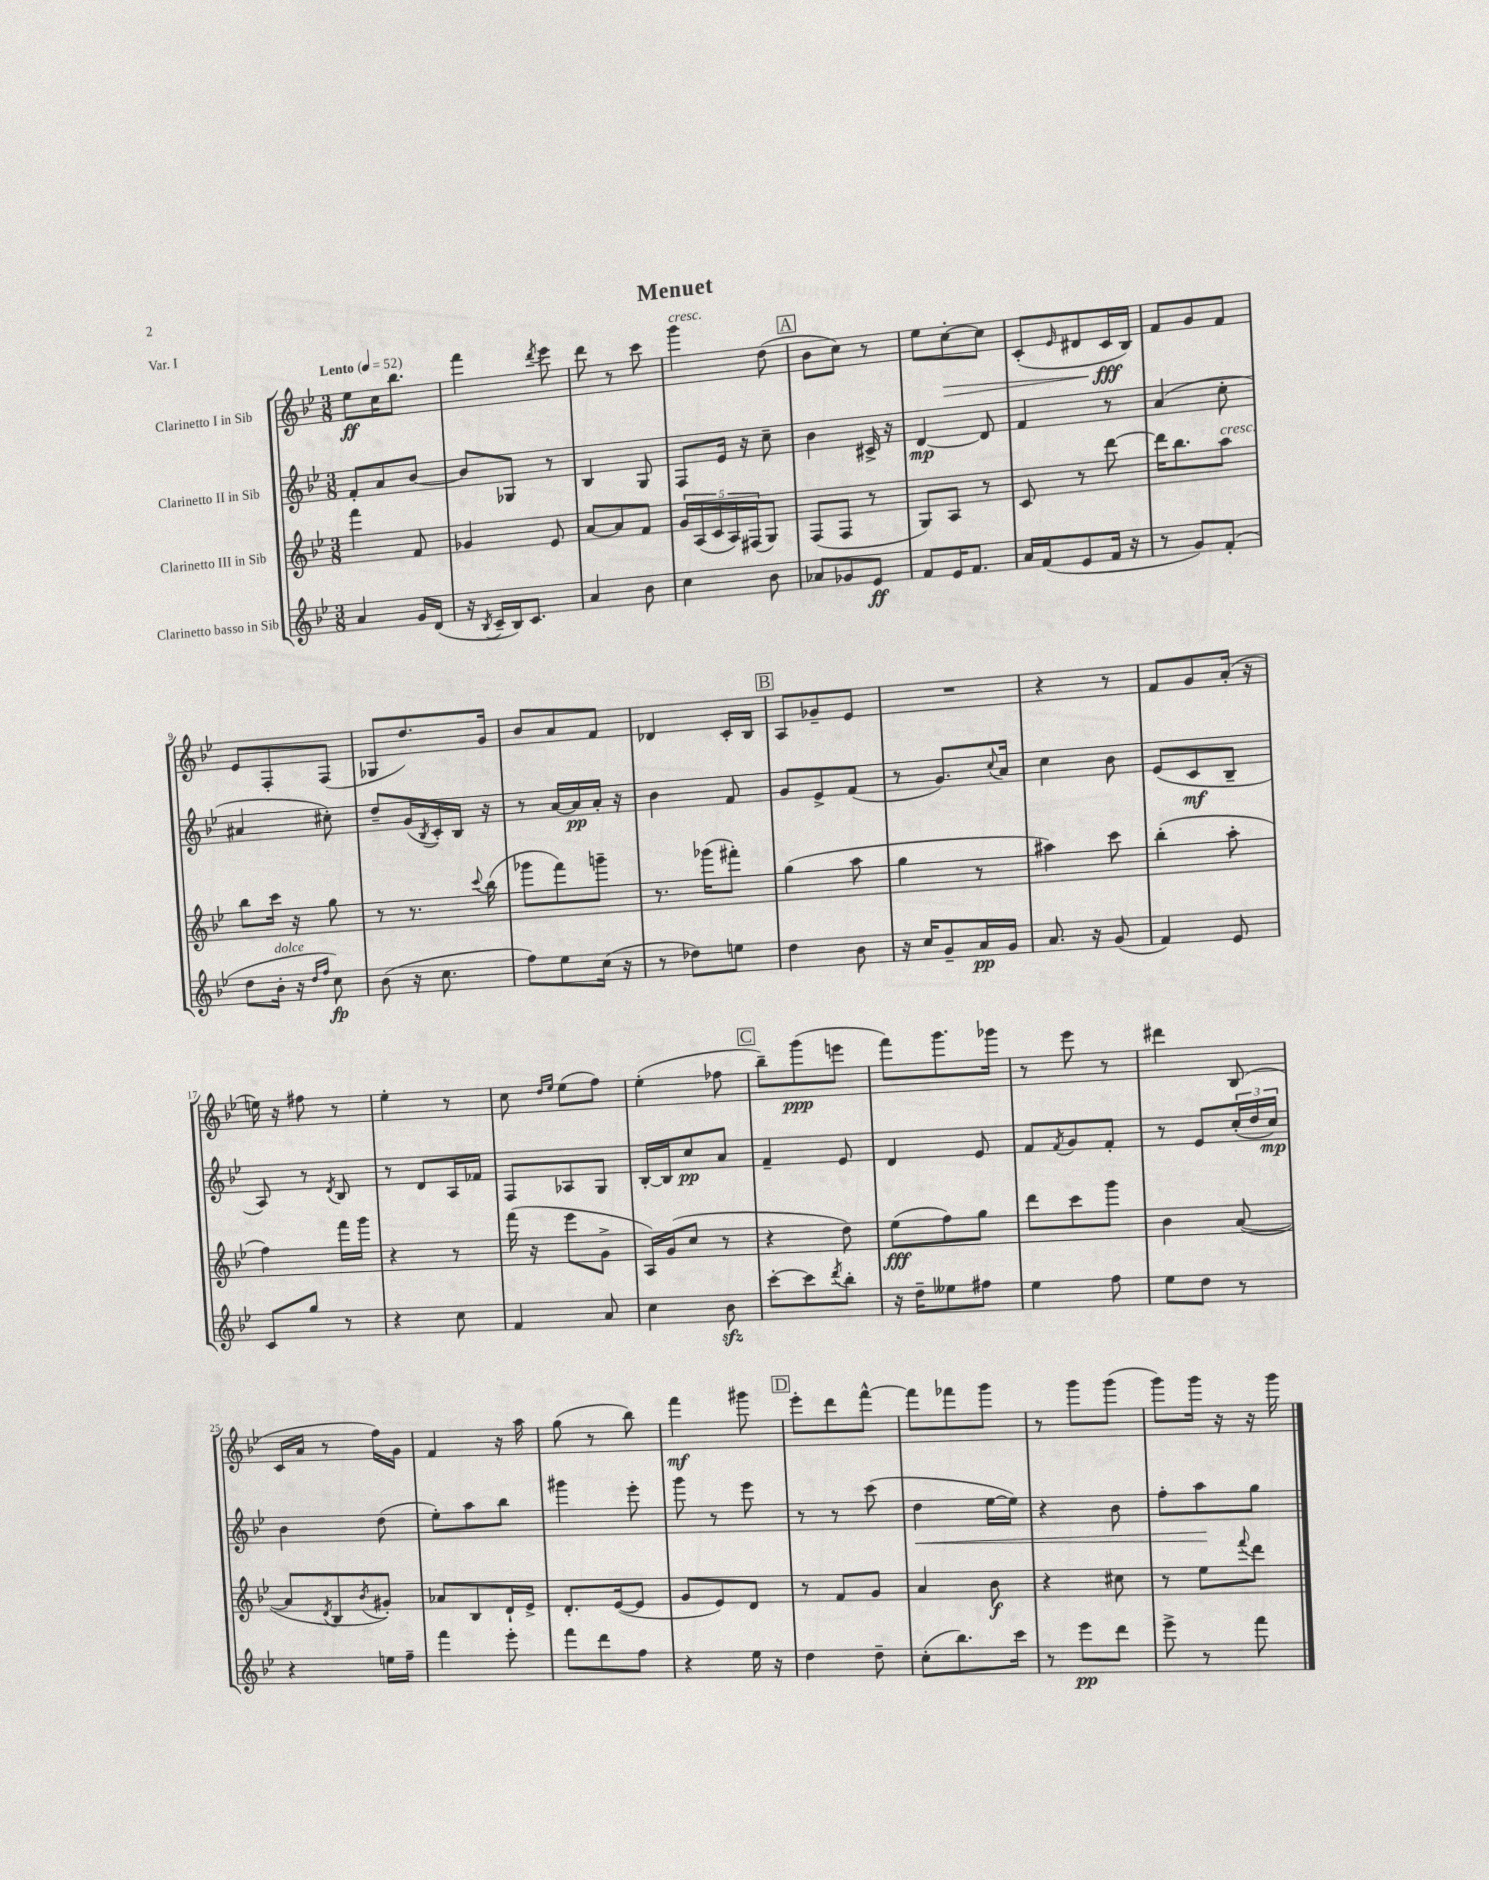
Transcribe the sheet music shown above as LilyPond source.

\header { title = "Menuet" piece = "Var. I" }
<<
\new StaffGroup <<
\new Staff = "s0" \with { instrumentName = "Clarinetto I in Sib" } {
    \clef treble \key bes \major \numericTimeSignature \time 3/8 \tempo "Lento" 4 = 52
    ees''8\ff c''16 bes''8. |
    f'''4 \acciaccatura { d'''8 } ees'''8 |
    d'''8 r8 c'''8 |
    g'''4^\markup { \italic "cresc." } d''8( |
    \mark \markup { \box "A" } bes'8 c''8) r8 |
    ees''8 c''8~-.\> c''8 |
    c'8-.( \grace { ees'16 } dis'8 c'16\fff\! bes16) |
    f'8 g'8 f'8 |
    ees'8 f8-. f8( |
    ges8 d''8.) g'16 |
    bes'8 a'8 f'8 |
    des'4 c'16-. bes16 |
    \mark \markup { \box "B" } a8 ges'8-- ees'8 |
    R4. |
    r4 r8 |
    f'8 g'8 a'16-.( r16 |
    e''16) r16 fis''8 r8 |
    ees''4-. r8 |
    c''8 \grace { d''16 ees''16 } ees''8( f''8) |
    ees''4-.( fes''8 |
    \mark \markup { \box "C" } bes''8--) g'''8\ppp( e'''8 |
    f'''8) g'''8. ges'''16 |
    r8 ees'''8 r8 |
    dis'''4 bes8( |
    c'16 a'16 r8 f''16) g'16 |
    f'4 r16 a''16 |
    g''8( r8 bes''8) |
    f'''4\mf gis'''8 |
    \mark \markup { \box "D" } ees'''8-. d'''8 f'''8~-^ |
    f'''8 fes'''8 g'''8 |
    r8 g'''8 g'''8( |
    g'''8) g'''16 r16 r16 g'''16 \bar "|." |
}
\new Staff = "s1" \with { instrumentName = "Clarinetto II in Sib" } {
    \clef treble \key bes \major \numericTimeSignature \time 3/8
    f'8-. a'8 bes'8~ |
    bes'8 ges8 r8 |
    bes4 g8 |
    f8 ees'16 r16 c''8-- |
    \mark \markup { \box "A" } bes'4 cis'16-> r16 |
    d'4~\mp d'8 |
    f'4 r8 |
    a'4( c''8-. |
    ais'4 cis''8-.) |
    d''8-- g'16( \acciaccatura { bes8 } c'16-.) bes16 r16 |
    r8 a'16~ a'16\pp a'16-. r16 |
    bes'4 f'8 |
    \mark \markup { \box "B" } g'8 ees'8-> f'8( |
    r8 g'8.) \appoggiatura { c''8 } a'16 |
    c''4 bes'8 |
    ees'8( c'8\mf bes8-- |
    a8) r8 \acciaccatura { d'8 } bes8 |
    r8 d'8 a16 fes'16 |
    f8 aes8 g8 |
    bes16~-. bes16 c''8\pp a'8 |
    \mark \markup { \box "C" } f'4-- ees'8 |
    d'4 ees'8 |
    f'8 \acciaccatura { f'8 } g'8 f'8-. |
    r8 ees'8 \tuplet 3/2 { c''16-.( d''16 c''16\mp) } |
    bes'4 d''8( |
    ees''8-.) a''8 bes''8 |
    gis'''4 ees'''8-. |
    g'''8 r8 ees'''8 |
    \mark \markup { \box "D" } r8 r8 c'''8( |
    d''4\< ees''16~ ees''16) |
    r4 bes'8 |
    f''8-. a''8\! g''8 \bar "|." |
}
\new Staff = "s2" \with { instrumentName = "Clarinetto III in Sib" } {
    \clef treble \key bes \major \numericTimeSignature \time 3/8
    f'''4 f'8 |
    ges'4 ees'8 |
    a'8~ a'8 f'8 |
    \tuplet 5/4 { g'16 a16( c'16 a16) fis16( } g8) |
    \mark \markup { \box "A" } f8( f8 r8 |
    g8) a8 r8 |
    c'8 r8 d'''8~ |
    d'''16 bes''8. a''8^\markup { \italic "cresc." } |
    bes''8 c'''16 r16 g''8 |
    r8 r8. \appoggiatura { c'''8 } bes''16( |
    ges'''8 f'''8) g'''8-- |
    r8. ges'''16( fis'''8-.) |
    \mark \markup { \box "B" } g''4( a''8 |
    g''4 r8 |
    ais''4) c'''8 |
    bes''4-.( a''8-. |
    f''4) f'''16 g'''16 |
    r4 r8 |
    f'''16( r16 ees'''8 g'8-> |
    a16) g'16( c''8 r8 |
    \mark \markup { \box "C" } r4 d''8) |
    ees''8\fff( f''8) g''8 |
    d'''8 c'''8 g'''8 |
    bes'4 a'8~( |
    a'8 \acciaccatura { d'8 } bes8 \acciaccatura { bes'8 } gis'8-.) |
    aes'8 bes8 d'16-! ees'16-> |
    d'8.-. ees'16~( ees'8 |
    g'8 ees'8) d'8 |
    \mark \markup { \box "D" } r8 f'8 g'8 |
    a'4 bes'8\f |
    r4 cis''8 |
    r8 ees''8 \appoggiatura { f'''8 } d'''8 \bar "|." |
}
\new Staff = "s3" \with { instrumentName = "Clarinetto basso in Sib" } {
    \clef treble \key bes \major \numericTimeSignature \time 3/8
    a'4 g'16 d'16( |
    r16 \acciaccatura { bes8 } c'16-- bes16) c'8. |
    a'4 bes'8 |
    c''4 bes'8 |
    \mark \markup { \box "A" } aes'8 ges'8 ees'8\ff |
    f'8 ees'16 f'8. |
    a'16 f'16( ees'8 f'16 r16 |
    r8 g'8) f'8-.( |
    d''8 bes'16-.^\markup { \italic "dolce" } r16 \grace { d''16 f''16 } c''8\fp) |
    bes'8( r16 c''8. |
    f''8) ees''8 c''16( r16 |
    r8 des''8) e''8 |
    \mark \markup { \box "B" } d''4 bes'8 |
    r16 c''16 g'8-- a'16\pp g'16 |
    a'8. r16 g'8( |
    f'4) ees'8 |
    c'8 g''8 r8 |
    r4 c''8 |
    f'4 a'8 |
    c''4 bes'8\sfz |
    \mark \markup { \box "C" } c'''8~-. c'''8 \acciaccatura { d'''8 } bes''8-. |
    r16 d''16-- eeses''8 fis''8 |
    ees''4 f''8 |
    ees''8 d''8 r8 |
    r4 e''16 f''16-- |
    f'''4 ees'''8-. |
    f'''8 d'''8 f''8 |
    r4 ees''16 r16 |
    \mark \markup { \box "D" } d''4 d''8-- |
    c''8-.( bes''8.) c'''16 |
    r8 ees'''8\pp d'''8 |
    ees'''8-> r8 f'''8 \bar "|." |
}
>>
>>
